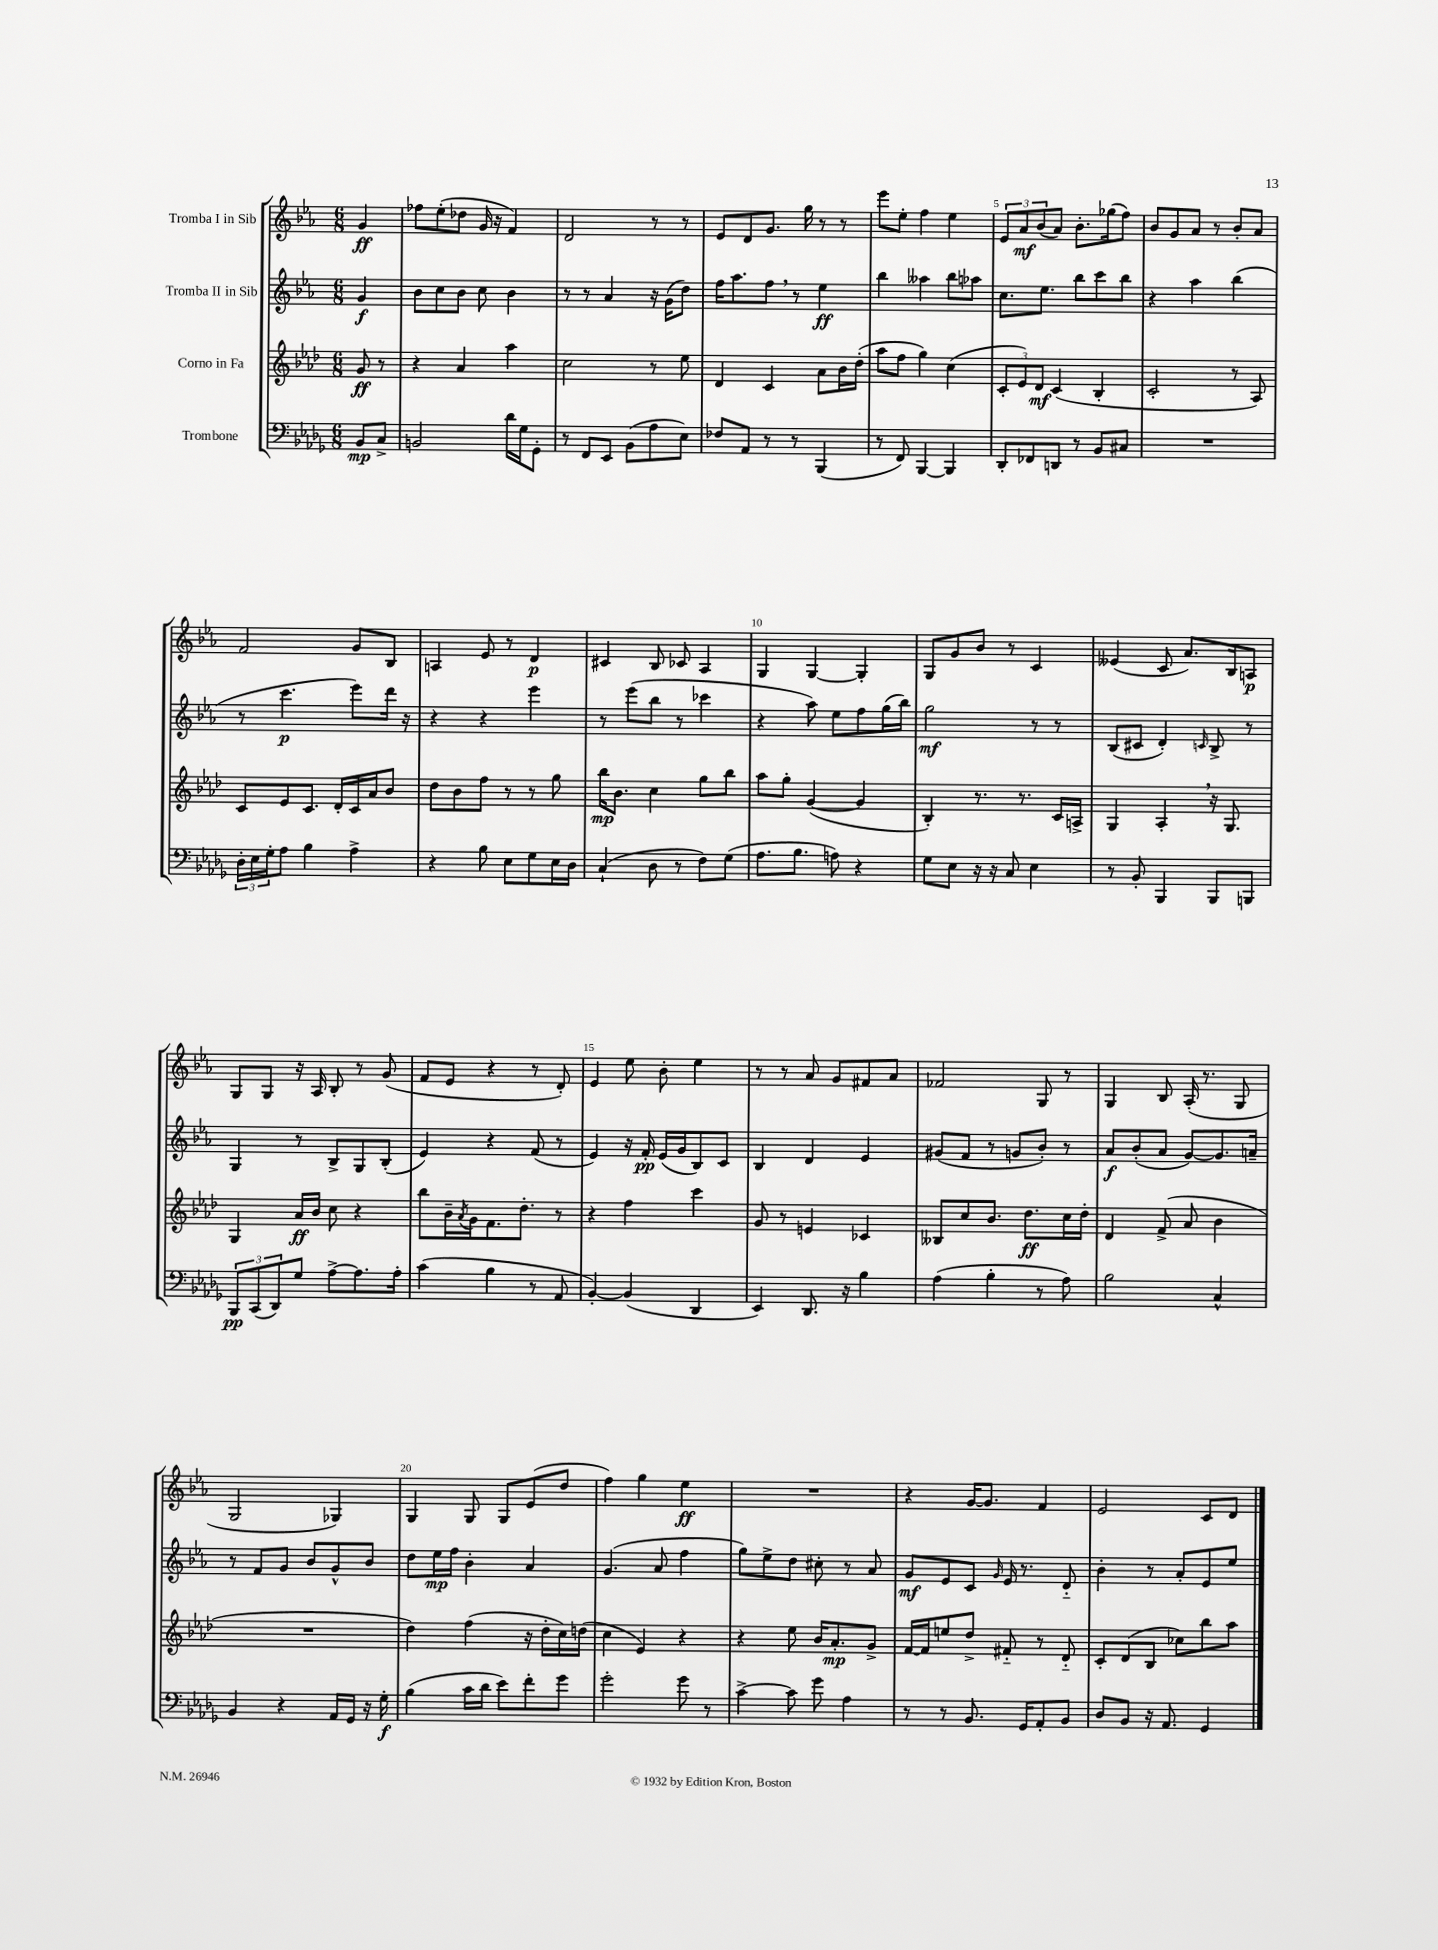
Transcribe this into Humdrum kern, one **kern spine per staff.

**kern	**kern	**kern	**kern
*staff4	*staff3	*staff2	*staff1
*clefF4	*clefG2	*clefG2	*clefG2
*k[b-e-a-d-g-]	*k[b-e-a-d-]	*k[b-e-a-]	*k[b-e-a-]
*M6/8	*M6/8	*M6/8	*M6/8
8BB-	8g	4g	4g
8C^	8r	.	.
=	=	=	=
2BB	4r	8b-	8ff-
.	.	8cc	(8ee-'
.	4a-	8b-	8dd-
.	.	8cc	16g
.	.	.	16r
16d-	4aa-	4b-	4f)
16G-	.	.	.
8GG-'	.	.	.
=	=	=	=
8r	2cc	8r	2d
8FF	.	8r	.
8EE-	.	4a-	.
(8BB-	.	.	.
8A-	8r	16r	8r
.	.	(16g	.
8E-)	8ee-	8dd)	8r
=	=	=	=
8F-	4d-	16ff	8e-
.	.	8.aa-	.
8AA-	.	.	8d
8r	4c	8ff	8.g
8r	.	8r	.
.	.	.	16gg
(4BBB-	8a-	4ee-	8r
.	16b-	.	8r
.	(16dd-'	.	.
=	=	=	=
8r	8aa-	4bb-	8eee-
8FF)	8ff	.	8ee-'
[4BBB-	4gg)	4aa--	4ff
4BBB-]	(4cc	8bb-	4ee-
.	.	8aa-	.
=	=	=	=
8DD-'	12c'	8.cc	12e-
.	12e-)	.	12a-
8FF-	.	.	.
.	12d-	.	(12b-
.	.	8.ee-	.
8DD	(4c	.	8a-)
8r	.	8bb-	8.b-'
8BB-	4B-'	8ccc	.
.	.	.	(16gg-
8C#	.	8bb-	8ff)
=	=	=	=
2.r	2c'	4r	8b-
.	.	.	8g
.	.	4aa-	8a-
.	.	.	8r
.	8r	(4bb-	8b-'
.	8A-)	.	8a-
=	=	=	=
24D-'	8c	8r	2f
24E-	.	.	.
24G-'	.	.	.
8A-	8e-	4.ccc	.
4B-	8.c	.	.
.	16d-'	.	.
4A-^	16c	8eee-)	8g
.	16a-	.	.
.	8b-	16ddd	8B-
.	.	16r	.
=	=	=	=
4r	8dd-	4r	4A
.	8b-	.	.
8B-	8ff	4r	8e-
8E-	8r	.	8r
8G-	8r	4eee-	4d
16E-	8gg	.	.
16D-	.	.	.
=	=	=	=
(4C`	16bb-	8r	4c#
.	8.b-	.	.
.	.	(8eee-	.
8D-	4cc	8bb-	8B-
8r	.	8r	8c-
8F)	8gg	4ccc-	4A-
(8G-	8bb-	.	.
=	=	=	=
8.A-	8aa-	4r	4G
.	8gg'	.	.
8.B-	.	.	.
.	([4g	8aa-)	[4G
8A)	.	8ee-	.
4r	4g]	8ff	4G']
.	.	(16gg	.
.	.	16bb-)	.
=	=	=	=
8G-	4B-')	2gg	8G
8E-	.	.	8g
16r	8.r	.	8b-
16r	.	.	.
8C	.	.	8r
.	8.r	.	.
4E-	.	8r	4c
.	16c	8r	.
.	16A^	.	.
=	=	=	=
8r	4G	(8B-	(4e--
8BB-'	.	8c#	.
4BBB-	4A-'	4d')	8c
.	.	.	8.a-)
.	.	16qqc	.
8BBB-	16r	8B-^	.
.	8.G	.	16B-
8BBB	.	8r	8A
=	=	=	=
12BBB-	4G	4G	8G
(12CC	.	.	.
.	.	.	8G
12DD-)	.	.	.
8G-	16a-	8r	16r
.	16b-	.	16A-
[8A-^	8cc	8B-^	8B-'
8.A-]	4r	8G	8r
.	.	(8B-'	(8g
16A-'	.	.	.
=	=	=	=
(4c	8bb-	4e-)	8f
.	16b-~	.	8e-
.	8qa-	.	.
.	16g	.	.
4B-	8.f	4r	4r
.	8.dd-'	.	.
8r	.	(8f	8r
8AA-	8r	8r	8d')
=	=	=	=
[4BB-')	4r	4e-)	4e-
(4BB-]	4ff	16r	8ee-
.	.	16f'	.
.	.	(16e-	8b-'
.	.	16g	.
4DD-	4ccc	8B-)	4ee-
.	.	8c	.
=	=	=	=
4EE-)	8g	4B-	8r
.	8r	.	8r
8.DD-	4e	4d	8a-
.	.	.	8g
16r	.	.	.
4B-	4c-	4e-	8f#
.	.	.	8a-
=	=	=	=
(4A-	8B--	(8g#	2f-
.	8cc	8f	.
4B-'	8.b-	8r	.
.	.	8g	.
.	8.dd-	.	.
8r	.	8b-')	8G
8A-)	16cc	8r	8r
.	16dd-'	.	.
=	=	=	=
2B-	4d-	8a-	4G
.	.	(8b-'	.
.	(8f^	8a-	8B-
.	8a-	[8g)	(16A-'
.	.	.	8.r
4C^^	4b-	8.g]	.
.	.	.	8G
.	.	16a~	.
=	=	=	=
4BB-	2.r	8r	2G
.	.	8f	.
4r	.	8g	.
.	.	8b-	.
16AA-	.	8g^^	4G-)
16GG-	.	.	.
16r	.	8b-	.
16G-'	.	.	.
=	=	=	=
(4B-	4dd-)	8dd	4G
.	.	16ee-	.
.	.	16ff	.
16c	(4ff	4b-'	8G
16d-	.	.	.
8e-)	.	.	8G
8f'	16r	4a-	(8e-
.	16dd-'	.	.
8g-	16cc)	.	8dd
.	(16dd	.	.
=	=	=	=
2g-'	4cc	(4.g	4ff)
.	4e-)	.	4gg
.	.	8a-	.
8g-	4r	4ff	4ee-
8r	.	.	.
=	=	=	=
[4c^	4r	8gg)	2.r
.	.	8ee-^	.
8c]	8ee-	8dd	.
8g-	16b-	8cc#'	.
.	8.a-'	.	.
4A-	.	8r	.
.	8g^	8a-	.
=	=	=	=
8r	[16f	8g	4r
.	16f]	.	.
8r	8ee	8e-	.
8.BB-	8dd-^	8c	[16g
.	.	.	8.g]
.	.	16qqg	.
.	8f#'~	16e-	.
16GG-	.	8.r	.
8AA-'	8r	.	4f
8BB-	8d-'~	8d'~	.
=	=	=	=
8D-	8c'	4b-'	2e-
8BB-	(8d-	.	.
16r	8B-	8r	.
8.AA-	.	.	.
.	8cc-)	8a-'	.
4GG-	8bb-	8e-	8c
.	8aa-	8ee-	8d
==	==	==	==
*-	*-	*-	*-
